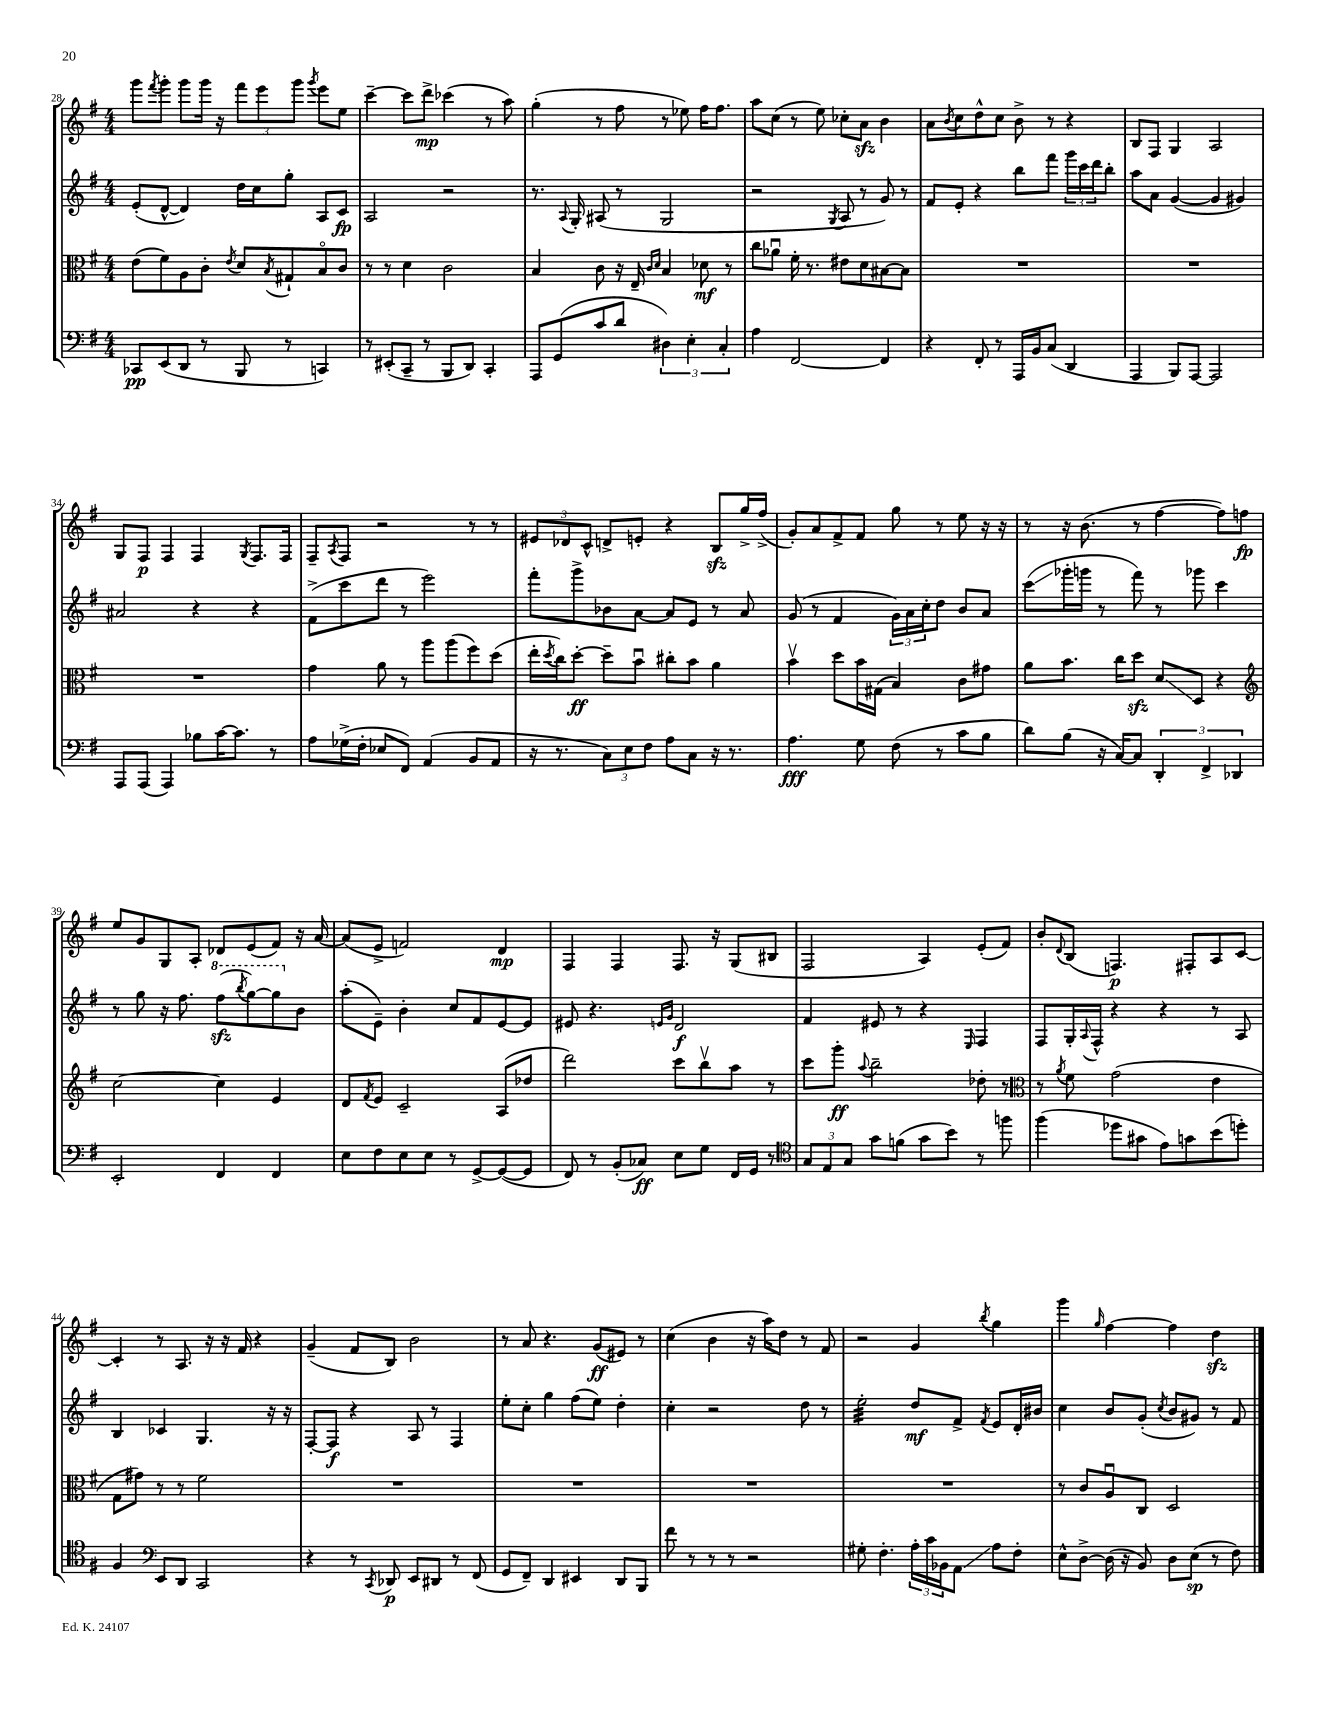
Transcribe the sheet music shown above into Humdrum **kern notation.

**kern	**kern	**kern	**kern
*staff4	*staff3	*staff2	*staff1
*clefF4	*clefC3	*clefG2	*clefG2
*k[f#]	*k[f#]	*k[f#]	*k[f#]
*M4/4	*M4/4	*M4/4	*M4/4
8CC-	(8e	(8e'	8ggg
.	.	.	8qfff#
(8EE	8f#)	[8d^^	8ggg'
8DD	8A	4d])	8ggg
8r	8c'	.	16ggg
.	.	.	16r
.	8qe	.	.
8BBB	8d	16dd	12fff#
.	.	16cc	.
.	.	.	12eee
.	8qB	.	.
8r	8G#`	8gg'	.
.	.	.	12ggg
.	.	.	8qggg
4CC)	8Bo	8A	8eee
.	8c	8c	8ee
=	=	=	=
8r	8r	2A	[4ccc~
(8EE#'	8r	.	.
8CC~	4d	.	8ccc]
8r	.	.	8ddd^
8BBB	2c	2r	(4ccc-
8DD)	.	.	.
4CC'	.	.	8r
.	.	.	8aa)
=	=	=	=
8AAA	4B	8.r	(4gg'
(8GG	.	.	.
.	.	8qqA	.
.	.	16G'	.
8c	8c	(8A#	8r
8d	16r	8r	8ff#
.	16E~	.	.
.	16qqc	.	.
.	16qqd	.	.
6D#)	4B	2G	8r
.	.	.	8ee-)
6E'	.	.	.
.	8d-	.	16ff#
.	.	.	8.ff#
6C'	.	.	.
.	8r	.	.
=	=	=	=
4A	8cc	2r	8aa
.	8a-u	.	(8cc
[2FF#	16f#'	.	8r
.	8.r	.	.
.	.	.	8ee)
.	.	8qG	.
.	8e#	8A	8cc-'
.	8d	8r	8a
4FF#]	[8B#	8g)	4b
.	8B#]	8r	.
=	=	=	=
4r	1r	8f#	8a
.	.	.	8qb
.	.	8e'	8cc
8FF#'	.	4r	8dd^^
8r	.	.	8cc
16AAA	.	8bb	8b^
16BB	.	.	.
(8C	.	8fff#	8r
4DD	.	24ggg	4r
.	.	24ccc	.
.	.	24ddd	.
.	.	8bb'	.
=	=	=	=
4AAA	1r	8aa	8B
.	.	8a	8F#
8BBB)	.	([4g	4G
[8AAA	.	.	.
2AAA]	.	4g]	2A
.	.	4g#)	.
=	=	=	=
8AAA	1r	2a#	8G
(8AAA	.	.	8F#
4AAA)	.	.	4F#
8B-	.	4r	4F#
[16c	.	.	.
8.c]	.	.	.
.	.	.	8qG
.	.	4r	8.F#
8r	.	.	.
.	.	.	16F#
=	=	=	=
8A	4g	(8f#^	8F#~
.	.	.	8qA
(16G-^	.	8ccc	8F#
16F#'	.	.	.
8E-	8a	8ddd	2r
8FF#)	8r	8r	.
(4AA	8aa	2eee)	.
.	(8aa	.	.
8BB	8ff#)	.	8r
8AA	(8dd	.	8r
=	=	=	=
16r	16ee'	8fff#'	12e#
.	8qdd	.	.
8.r	16cc)	.	.
.	.	.	12d-
.	[8dd'	8ggg^	.
.	.	.	12c^^
12C)	8dd~]	8b-	8d^
12E	.	.	.
.	8bu	[8a	8e'
12F#	.	.	.
8A	8cc#'	8a]	4r
8C	8b	8e	.
16r	4a	8r	8B
8.r	.	.	.
.	.	8a	16gg^
.	.	.	(16ff#^
=	=	=	=
4.A	4bv	(8g	8g')
.	.	8r	8a
.	8dd	4f#	8f#^
8G	16b	.	8f#
.	(16G#	.	.
(8F#	4B)	24g)	8gg
.	.	24a	.
.	.	24cc'	.
8r	.	8dd	8r
8c	8c	8b	8ee
8B	8g#	8a	16r
.	.	.	16r
=	=	=	=
8d)	8a	(8ccc	8r
(8B	8.b	16ggg-'	16r
.	.	16ggg	(8.b
16r	.	8r	.
[16C)	16cc	.	.
8C]	8dd	8fff#)	8r
6DD'	8d	8r	[4ff#
.	8D	8ggg-	.
6FF#^	.	.	.
.	4r	4ccc	8ff#])
6DD-	.	.	.
.	.	.	8ff
=	=	=	=
*	*clefG2	*	*
2EE'	[2cc	8r	8ee
.	.	8gg	8g
.	.	16r	8G
.	.	8.ff#	.
.	.	.	8A'
4FF#	4cc]	(8fff#	8d-
.	.	8qbbb	.
.	.	[8ggg)	(8e
4FF#	4e	8ggg]	8f#)
.	.	8b	16r
.	.	.	[16a
=	=	=	=
8E	8d	(8aa'	(8a]
.	8qf#	.	.
8F#	8e	8e~)	8e^
8E	2c~	4b'	2f)
8E	.	.	.
8r	.	8cc	.
[8GG^	.	8f#	.
(8GG_	(8A	[8e	4d
8GG]	8dd-	8e]	.
=	=	=	=
8FF#)	2ddd)	8e#	4F#
8r	.	4.r	.
(8BB'	.	.	4F#
8C-)	.	.	.
.	.	16qqe	.
.	.	16qqg	.
8E	8ccc	2d	8.F#
8G	8bbv	.	.
.	.	.	16r
16FF#	8aa	.	(8G
16GG	.	.	.
8r	8r	.	8B#
=	=	=	=
*clefC4	*	*	*
12G	8ccc	4f#	2F#
12E	.	.	.
.	8ggg'	.	.
12G	.	.	.
.	8qqaa	.	.
8g	2bb~	8e#	.
(8f	.	8r	.
8g	.	4r	4A)
8b)	.	.	.
.	.	16qqE	.
8r	8dd-'	4F#	(8e'
8ff	8r	.	8f#)
=	=	=	=
*	*clefC3	*	*
(4ff#	8r	8F#	8b'
.	8qa	.	8qqd
.	8f#	16G'	(8B
.	.	8qqA	.
.	.	16F#^^	.
8dd-	(2g	4r	4.F)
8g#	.	.	.
8e)	.	4r	.
8g	.	.	8F#'
(8b	4e	8r	8A
8dd')	.	8A	[8c
=	=	=	=
4F#	8G	4B	4c']
.	8g#)	.	.
*clefF4	*	*	*
8EE	8r	4c-	8r
8DD	8r	.	8.A
2CC	2f#	4.G	.
.	.	.	16r
.	.	.	16r
.	.	.	16f#
.	.	.	4r
.	.	16r	.
.	.	16r	.
=	=	=	=
4r	1r	[8F#'	(4g~
.	.	8F#]	.
8r	.	4r	8f#
8qCC	.	.	.
8DD-	.	.	8B)
8EE	.	8A	2b
8DD#	.	8r	.
8r	.	4F#	.
(8FF#	.	.	.
=	=	=	=
8GG	1r	8ee'	8r
8FF#~)	.	8cc'	8a
4DD	.	4gg	4.r
4EE#	.	(8ff#	.
.	.	8ee)	(8g
8DD	.	4dd'	8e#)
8BBB	.	.	8r
=	=	=	=
8f#	1r	4cc'	(4cc
8r	.	.	.
8r	.	2r	4b
8r	.	.	.
2r	.	.	16r
.	.	.	16aa)
.	.	.	8dd
.	.	8dd	8r
.	.	8r	8f#
=	=	=	=
8G#'	1r	2ee'	2r
4.F#'	.	.	.
24A'	.	8dd	4g
24c	.	.	.
24BB-	.	.	.
8AA	.	8f#^	.
.	.	8qf#	8qbb
8A	.	8e	4gg
8F#'	.	16d'	.
.	.	16b#	.
=	=	=	=
8E^^	8r	4cc	4ggg
[8D^	8c	.	.
.	.	.	16qqgg
(16D]	8Au	8b	[4ff#
16r	.	.	.
8BB)	8C	(8g'	.
.	.	8qcc	.
8D	2D	8b	4ff#]
(8E	.	8g#)	.
8r	.	8r	4dd
8F#)	.	8f#	.
==	==	==	==
*-	*-	*-	*-
